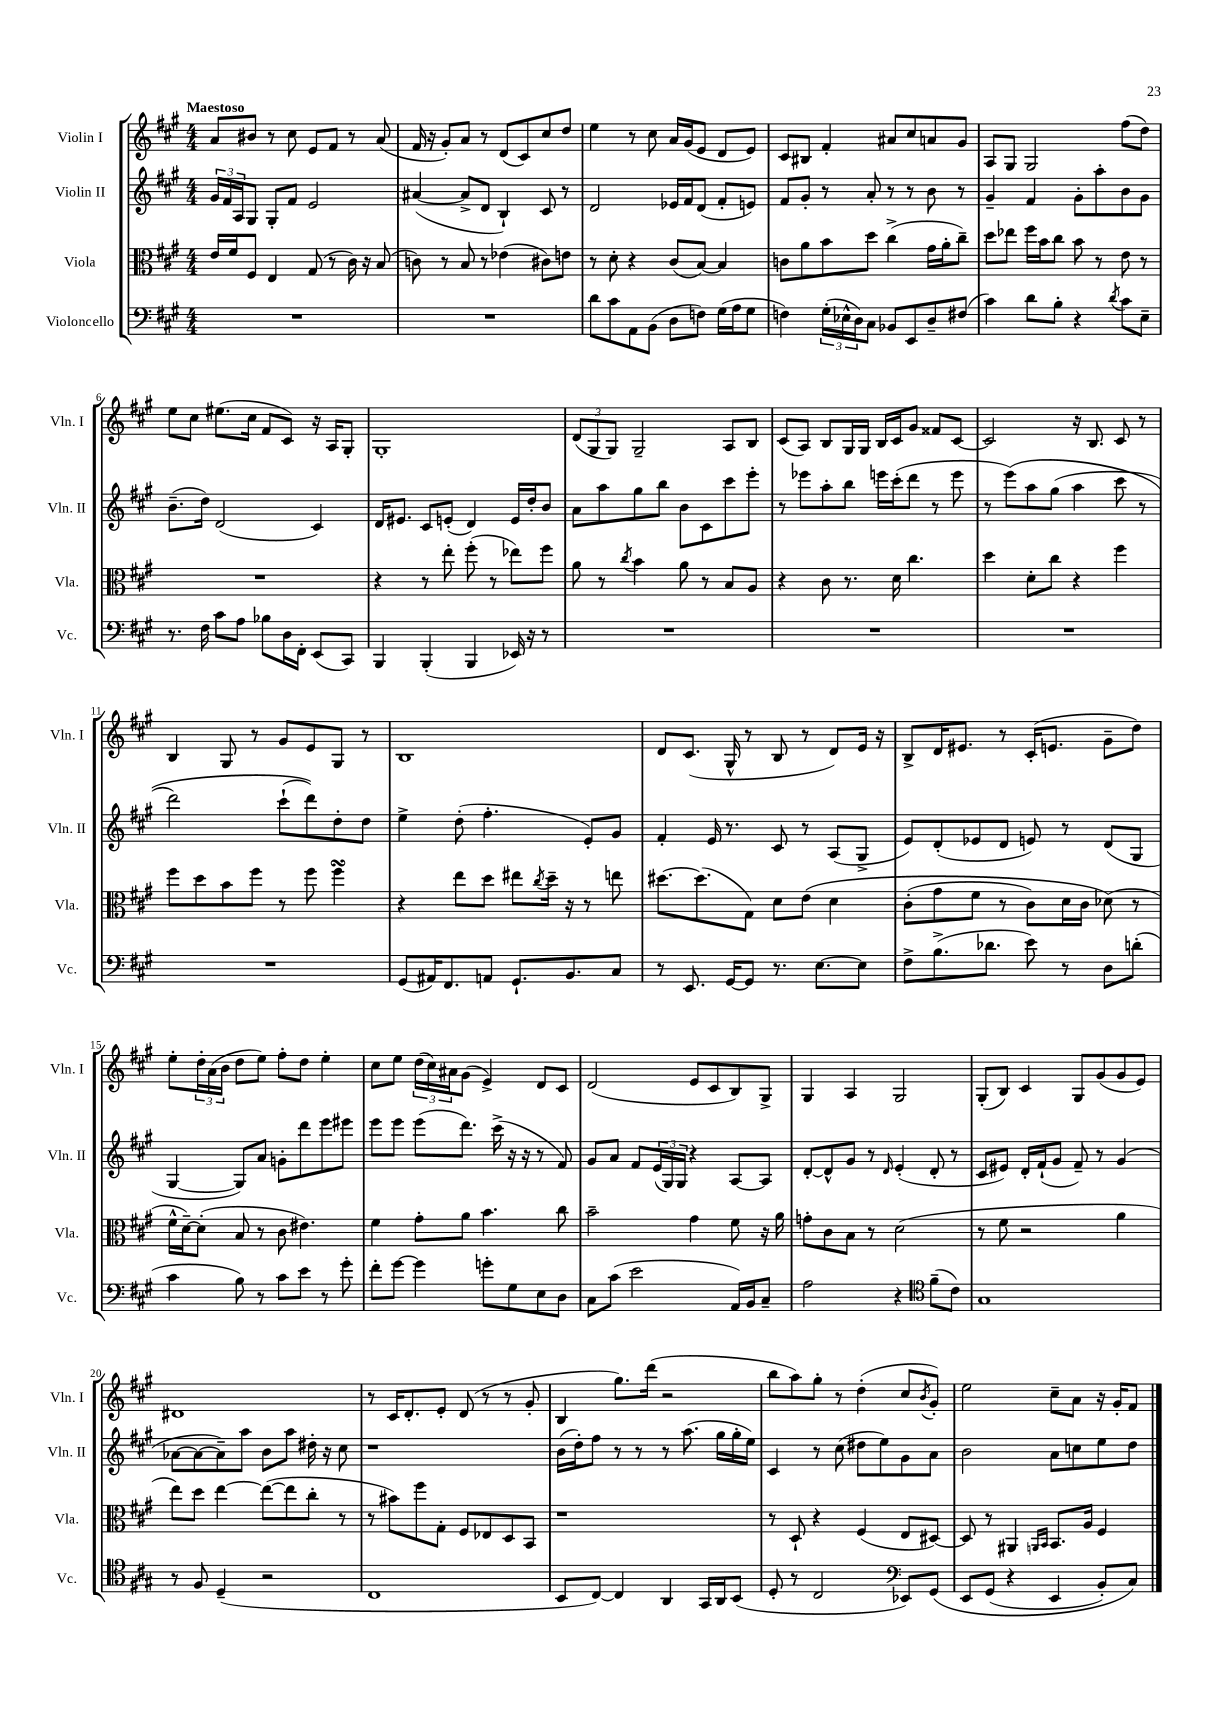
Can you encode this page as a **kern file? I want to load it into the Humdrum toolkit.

**kern	**kern	**kern	**kern
*staff4	*staff3	*staff2	*staff1
*clefF4	*clefC3	*clefG2	*clefG2
*k[f#c#g#]	*k[f#c#g#]	*k[f#c#g#]	*k[f#c#g#]
*M4/4	*M4/4	*M4/4	*M4/4
1r	16e	24g#	8a
.	.	24f#	.
.	16f#	.	.
.	.	24A	.
.	8F#	8G#	8b#
.	4E	8G#'	8r
.	.	8f#	8cc#
.	(8G#	2e	8e
.	8r	.	8f#
.	16c#)	.	8r
.	16r	.	.
.	(8B	.	(8a
=	=	=	=
1r	8c)	([4a#	16f#
.	.	.	16r
.	8r	.	8g#')
.	8B	8a#^]	8a
.	8r	8d	8r
.	(4e-	4B`)	(8d
.	.	.	8c#)
.	8c#)	8c#	8cc#
.	8e	8r	8dd
=	=	=	=
8d	8r	2d	4ee
8c#	8d'	.	.
8AA	4r	.	8r
(8BB	.	.	8cc#
8D	(8c#	16e-	16a
.	.	16f#	(16g#
8F)	[8B)	(8d	8e
(16G#	4B]	8f#'	8d
16A	.	.	.
8G#	.	8e)	8e)
=	=	=	=
4F)	8c	8f#	8c#
.	8a	8g#'	8B#
(24G#'	8b	8r	4f#'
24E-^^	.	.	.
24D)	.	.	.
8C#	8dd	8a'	.
8BB-	(4cc#^	8r	8a#
8EE	.	8r	8cc#
8D~	16g#	8b	8a
.	16a'	.	.
(8F#	8cc#~)	8r	8g#
=	=	=	=
4c#)	8dd	4g#~	8A
.	8ee-	.	8G#
8d	16ff#	4f#	2G#
.	16b	.	.
8B'	8cc#	.	.
4r	8b	8g#'	.
.	8r	8aa'	.
8qd	.	.	.
8c#	8e	8b	(8ff#
8E~	8r	8g#	8dd)
=	=	=	=
8.r	1r	(8.b~	8ee
.	.	.	8cc#
16F#	.	16dd)	.
8c#	.	(2d	(8.ee#
8A	.	.	.
.	.	.	16cc#
8B-	.	.	8f#
16D	.	.	8c#)
16FF#'	.	.	.
(8EE	.	4c#)	16r
.	.	.	16A
8CC#)	.	.	8G#'
=	=	=	=
4BBB	4r	16d	1G#'
.	.	8.e#	.
(4BBB'	8r	8c#	.
.	8ee'	(8e'	.
4BBB	(8ff#'	4d)	.
.	8r	.	.
16EE-)	8ee-)	16e	.
16r	.	16dd'	.
8r	8ff#	8b	.
=	=	=	=
1r	8a	8a	(12d
.	.	.	12G#
.	8r	8aa	.
.	.	.	12G#)
.	8qcc#	.	.
.	4b	8gg#	2G#~
.	.	8bb	.
.	8a	8b	.
.	8r	8c#	.
.	8B	8ccc#	8A
.	8A	8eee'	8B
=	=	=	=
1r	4r	8r	(8c#
.	.	8eee-	8A)
.	8c#	8aa'	8B
.	8.r	8bb	16G#
.	.	.	16G#
.	.	16eee	16B
.	16d	(16ccc#'	16c#
.	4.cc#	8ddd	8g#
.	.	8r	8f##
.	.	8eee	[8c#
=	=	=	=
1r	4dd	8r	2c#]
.	.	&(8eee)	.
.	8d'	8aa	.
.	8cc#	(8gg#	.
.	4r	4aa	16r
.	.	.	8.B
.	4ff#	8ccc#	8c#
.	.	8r	8r
=	=	=	=
1r	8ff#	2ddd)	4B
.	8dd	.	.
.	8b	.	8G#
.	8ff#	.	8r
.	8r	(8ccc#`	8g#
.	8ff#	8ddd)&)	8e
.	4ff#	8dd'	8G#
.	.	8dd	8r
=	=	=	=
(8GG#	4r	4ee^	1B
16AA#)	.	.	.
8.FF#	.	.	.
.	8ee	(8dd'	.
8AA	8dd	4.ff#'	.
8.GG#`	8ee#	.	.
.	8qcc#	.	.
.	16dd~	.	.
8.BB	16r	.	.
.	8r	8e')	.
8C#	8ee	8g#	.
=	=	=	=
8r	[8.dd#	4f#'	8d
8.EE	.	.	(8.c#
.	(8.dd#]	.	.
.	.	16e	.
[16GG#	.	8.r	16G#^^
8GG#]	8G#)	.	8r
8.r	8d	8c#	8B
.	&(8e	8r	8r
[8.E	.	.	.
.	4d	(8A	8d)
8E]	.	8G#^	16e
.	.	.	16r
=	=	=	=
8F#^	(8c#'	8e)	8B^
(8.B^	8g#	(8d'	16d
.	.	.	8.e#
.	8f#	8e-	.
8.d-	.	.	.
.	8r	8d	8r
8e)	8c#)	8e)	(16c#'
.	.	.	8.e
8r	16d	8r	.
.	16c#	.	.
8D	(8d-&)	(8d	8g#~
(8d'	8r	8G#	8dd)
=	=	=	=
4c#	16f#^^	[4G#	8ee'
.	[16d~)	.	.
.	(8d']	.	24dd'
.	.	.	(24a
.	.	.	24b
8B)	8B	8G#])	8dd
8r	8r	8a	8ee)
8c#	8c#	8g'	8ff#'
8e	4.e#)	8ddd	8dd
8r	.	8eee	4ee'
8g#'	.	8eee#	.
=	=	=	=
8f#'	4f#	8eee	8cc#
[8g#	.	8eee	8ee
4g#]	8g#'	(8eee	(24dd
.	.	.	24cc#)
.	.	.	24a#
.	8a	8.ddd)	(8g#
8g'	4.b	.	4e^)
.	.	(16ccc#^	.
8G#	.	16r	.
.	.	16r	.
8E	.	8r	8d
8D	8cc#	8f#)	8c#
=	=	=	=
8C#	2b~	8g#	(2d
(8c#	.	8a	.
2e	.	8f#	.
.	.	(24e	.
.	.	24G#)	.
.	.	24G#	.
.	4g#	4r	8e
.	.	.	8c#
16AA)	8f#	[8A	8B)
16BB	.	.	.
8C#~	16r	8A]	8G#^
.	16a	.	.
=	=	=	=
2A	8g'	[8d'	4G#
.	8c#	8d^^]	.
.	8B	8g#	4A
.	8r	8r	.
.	.	16qqd	.
4r	(2d	(4e'	2G#
*clefC4	*	*	*
(8f#~	.	8d'	.
8c#)	.	8r	.
=	=	=	=
1G#	8r	8c#	(8G#'
.	8f#	8e#)	8B)
.	2r	16d'	4c#
.	.	(16f#`	.
.	.	8g#	.
.	.	8f#~)	8G#
.	.	8r	(8g#
.	4a	(4g#	8g#
.	.	.	8e)
=	=	=	=
8r	8ee)	[8a-	1d#
8F#	8dd	8a-_	.
(4D~	[4ee	8a-~])	.
.	.	8aa	.
2r	(8ee_	8b	.
.	8ee]	8aa	.
.	8cc#'	16dd#'	.
.	.	16r	.
.	8r	8cc#	.
=	=	=	=
1C#	8r	1r	8r
.	8b#)	.	16c#
.	.	.	8.d'
.	8ff#	.	.
.	8G#'	.	8e'
.	8F#	.	(8d
.	8E-	.	8r
.	8D	.	8r
.	8BB	.	8g#'
=	=	=	=
8BB	1r	(16b	4B
.	.	16dd')	.
[8C#)	.	8ff#	.
4C#]	.	8r	8.gg#)
.	.	8r	.
.	.	.	(16ddd
4AA	.	8r	2r
.	.	(8.aa	.
16GG#	.	.	.
16AA	.	16gg#	.
(8BB	.	16gg#'	.
.	.	16ee)	.
=	=	=	=
8D'	8r	4c#	8bb
8r	8D`	.	8aa)
2C#	4r	8r	8gg#'
.	.	(8cc#	8r
.	(4F#	8dd#	(4dd'
.	.	8ee)	.
*clefF4	*	*	*
8EE-)	8E	8g#	8cc#
.	.	.	8qb
&(8GG#	[8D#)	8a	8g#')
=	=	=	=
8EE	8D#]	2b	2ee
(8GG#	8r	.	.
4r	4AA#	.	.
.	16qqAA	.	.
.	16qqBB	.	.
4EE	8.BB	8a	8cc#~
.	.	8cc	8a
.	16A	.	.
8BB')	4F#	8ee	16r
.	.	.	16g#'
8C#&)	.	8dd	8f#
==	==	==	==
*-	*-	*-	*-
